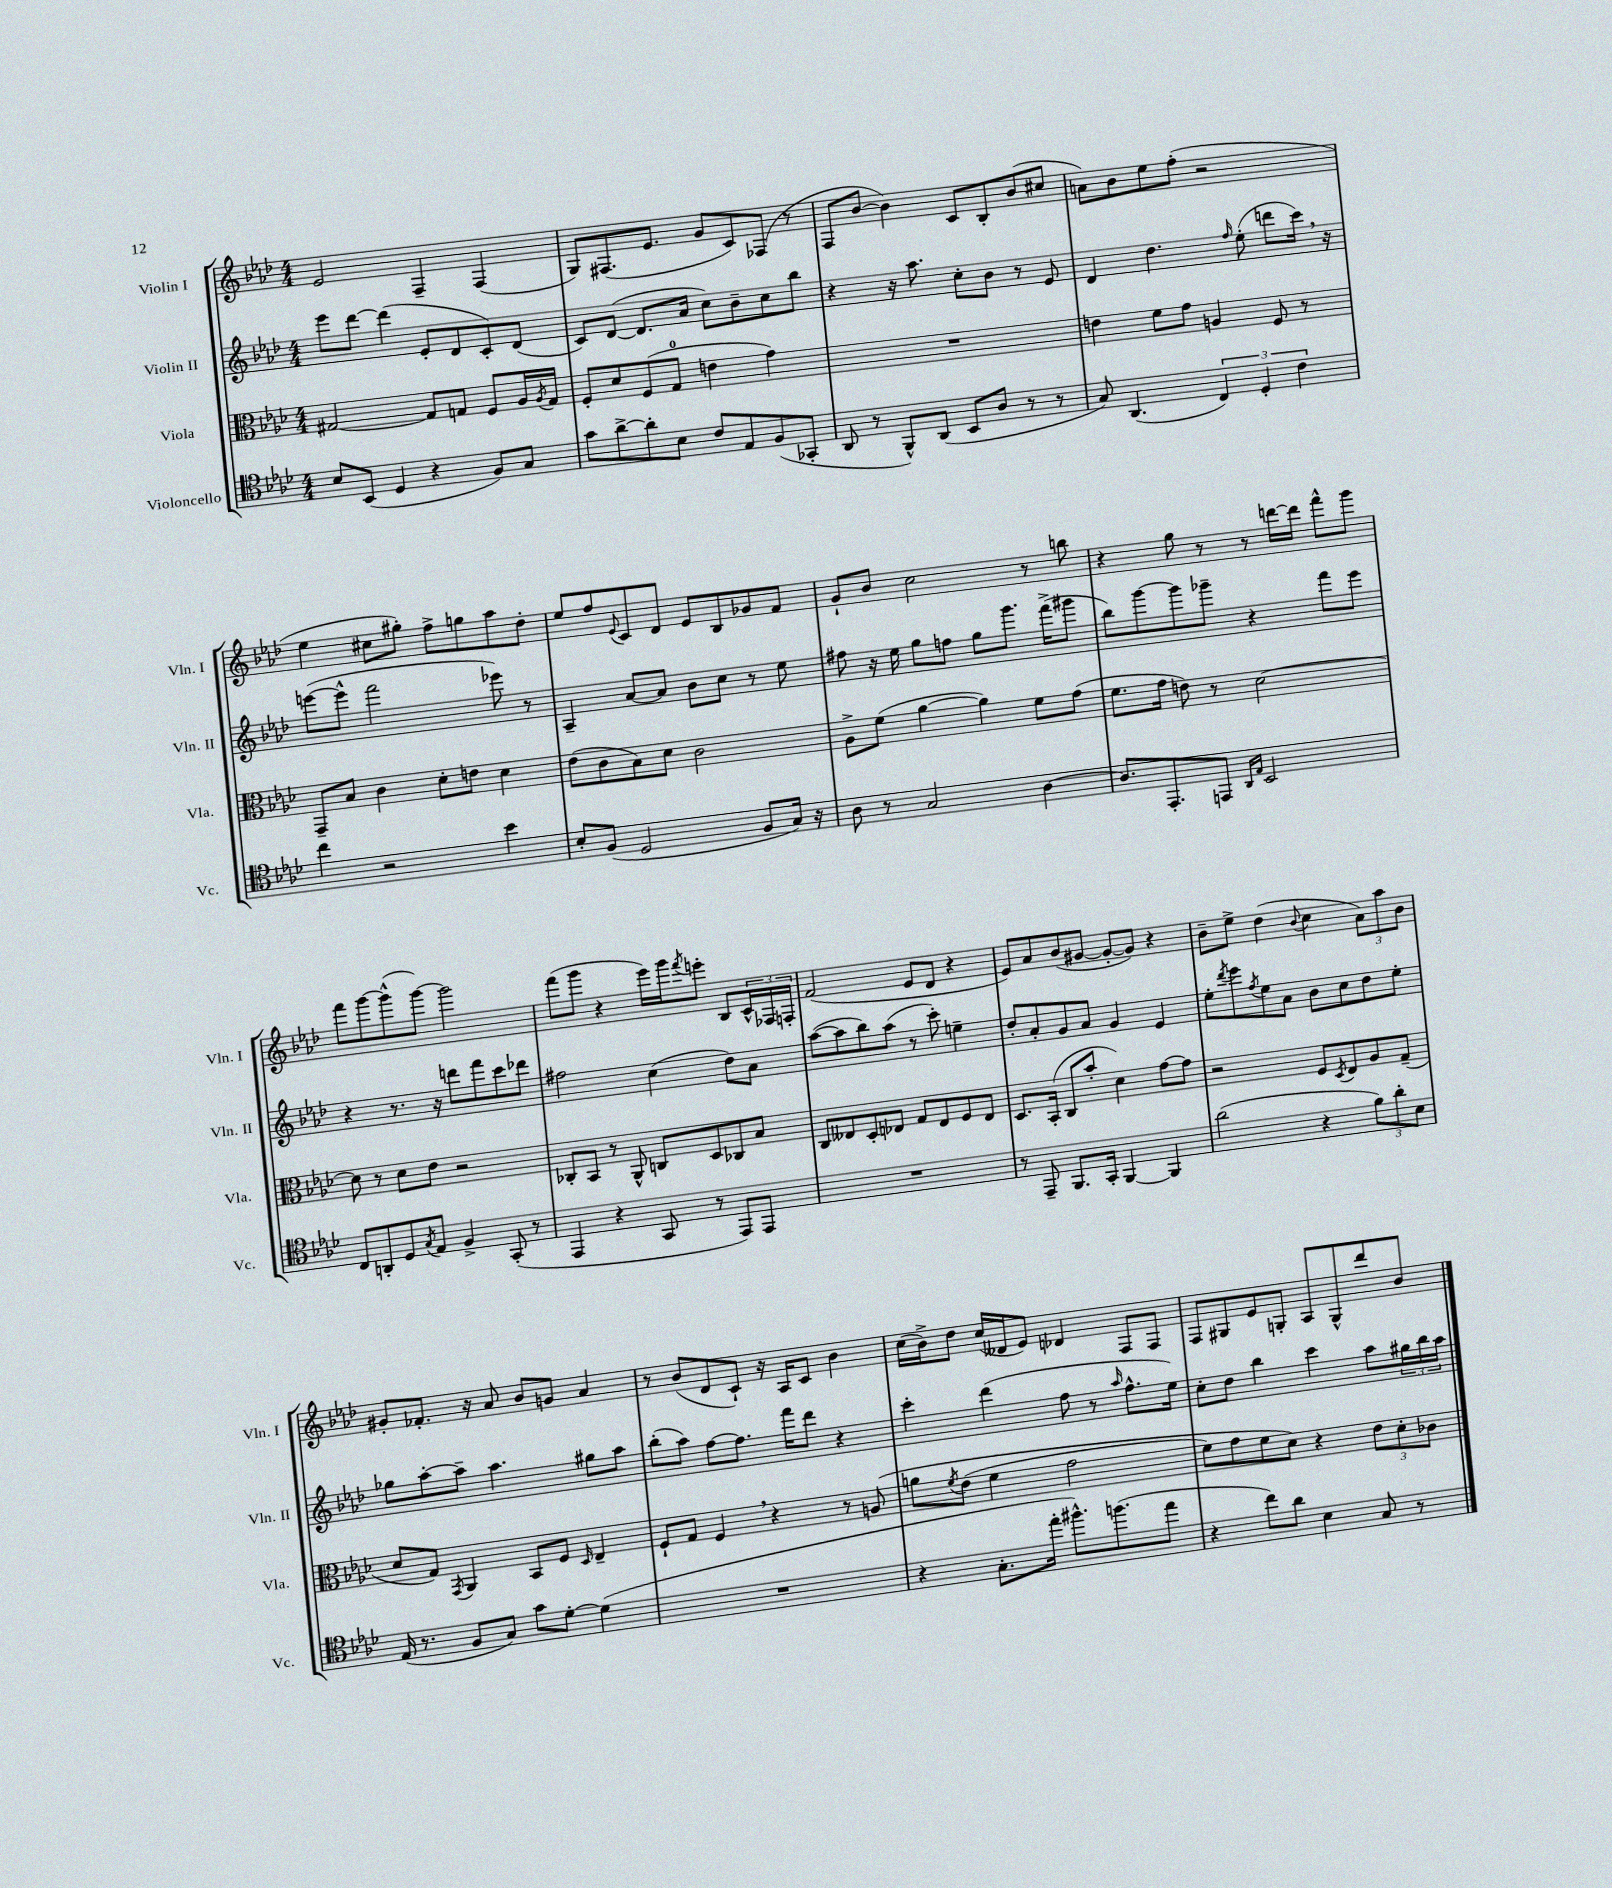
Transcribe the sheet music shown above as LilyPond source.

<<
\new StaffGroup <<
\new Staff = "s0" \with { instrumentName = "Violin I" shortInstrumentName = "Vln. I" } {
    \clef treble \key aes \major \numericTimeSignature \time 4/4
    ees'2 f4-- f4( |
    g8) fis8.( ees'8. g'8 c'8) fes8( r8 |
    f8 bes'8~ bes'4) c'8 bes8-. bes'8( cis''8 |
    a'8) bes'8 ees''8 f''8-.( r2 |
    ees''4 cis''8 gis''8-.) f''8-> g''8 aes''8 des''8-. |
    ees''8 f''8 \appoggiatura { ees'8 } c'8 des'8 ees'8 bes8 ges'8 f'8 |
    g'8-! bes'8 c''2 r8 b''8 |
    r4 g''8 r8 r8 d'''16~ d'''16 f'''8-^ g'''8 |
    f'''8 g'''8~ g'''8-^( g'''8~) g'''2 |
    f'''8( g'''8 r4 ees'''16) g'''16 \acciaccatura { f'''8 } e'''8-. bes8 \tuplet 3/2 { c'16-^ fes16 f16-. } |
    f'2( ees'8 des'8 r4 |
    ees'8) aes'8 bes'8( gis'8~ gis'8~-. gis'8) r4 |
    bes'8-- ees''8-> des''4( \appoggiatura { bes'8 } c''4 \tuplet 3/2 { aes'8) aes''8 bes'8 } |
    gis'8-. fes'8.-. r16 aes'8 bes'8 g'8 aes'4 |
    r8 bes'8( des'8 c'8-!) r16 aes16 c'8 bes'4 |
    c''16( bes'16->) des''8 c''16( deses'16 ees'8) des'4 f8 f8 |
    f8 gis8 ees'8 g8-. aes8 g8-^ des'''8 bes'8 \bar "|." |
}
\new Staff = "s1" \with { instrumentName = "Violin II" shortInstrumentName = "Vln. II" } {
    \clef treble \key aes \major \numericTimeSignature \time 4/4
    ees'''8 des'''8~ des'''4( ees'8-. des'8 c'8-.) des'8( |
    c'8) des'8~( des'8. aes'16 c''8) bes'8-- c''8 bes''8 |
    r4 r16 aes''8. c''8-. bes'8 r8 ees'8 |
    des'4 des''4. \grace { f''16 } ees''8-.( d'''8 c'''16) \breathe r16 |
    e'''8~( e'''8-^ f'''2 ees'''8) r8 |
    aes4-- aes'8~ aes'8 bes'8 c''8 r8 ees''8 |
    fis''8 r16 ees''16 g''8 f''8 g''8 g'''8. f'''16->( gis'''8 |
    bes''8) g'''8~ g'''8 ges'''8-- r4 f'''8 ees'''8 |
    r4 r8. r16 d'''8 f'''8 c'''8 des'''8 |
    fis''2 c''4( des''8) aes'8 |
    aes''8~( aes''8 bes''8) aes''8( r8 c'''8-.) e''4-- |
    des''8-. aes'8-. g'8 aes'8 g'4 ees'4 |
    ees''8-. \acciaccatura { des'''8 } ees'''8 \acciaccatura { f''8 } ees''8 aes'8 bes'8 c''8 des''8 ees''8-. |
    ges''8 aes''8~-. aes''8-- aes''4. gis''8 aes''8 |
    bes''8-.( aes''8) f''8~ f''8. f'''16 des'''8 r4 |
    c'''4-. des'''4( f''8 r8 \grace { aes''16 } f''8.-^ ees''16) |
    c''8-. des''8 bes''4 c'''4 aes''8 \tuplet 3/2 { gis''16 bes''16 aes''16 } \bar "|." |
}
\new Staff = "s2" \with { instrumentName = "Viola" shortInstrumentName = "Vla." } {
    \clef alto \key aes \major \numericTimeSignature \time 4/4
    gis2~ gis8 g8 f8 aes16 \acciaccatura { aes8 } g16 |
    f8-. des'8 f8( g8-0 e'4 g'4) |
    R1 |
    e'4 f'8 g'8 a4 f8 r8 |
    g,8-- bes8 c'4 des'8-. e'8 des'4 |
    ees'8( c'8 bes8) des'8 c'2 |
    aes8-> f'8( aes'4~ aes'4) f'8 g'8( |
    f'8. g'16 e'8) r8 des'2~ |
    des'8 r8 des'8 ees'8 r2 |
    ces8-. bes,8 r8 aes,8-^ c8 des8 ces8 bes8 |
    c8 eeses8 des8-. ees8 g8 ees8 f8 ees8 |
    des8. bes,16-.( c8 bes'8-. des'4) g'8~ g'8 |
    r2 f8 \acciaccatura { des8 } ees8 aes8 g8--( |
    des'8 g8) \acciaccatura { g,8 } aes,4 bes,8 f8 \grace { des16 } ees4-- |
    f8-! g8 f4 \breathe r4 r8 a8\( |
    a'8 \acciaccatura { f'8 } ees'8( f'4 g'2 |
    f'8) g'8 f'8 des'8\) r4 \tuplet 3/2 { ees'8 des'8-. ces'8 } \bar "|." |
}
\new Staff = "s3" \with { instrumentName = "Violoncello" shortInstrumentName = "Vc." } {
    \clef tenor \key aes \major \numericTimeSignature \time 4/4
    bes8 bes,8( des4 r4 f8) g8 |
    g'8 aes'8~-> aes'8-. bes8 c'8 ees8 f8( ges,8-. |
    aes,8 r8 f,8-^) aes,8( bes,8 aes8 r8 r8 |
    g8) aes,4.( \tuplet 3/2 { c4) des4-. c'4 } |
    c''4 r2 bes'4 |
    bes8-. f8( des2 f8 g16) r16 |
    aes8 r8 g2 aes4~ |
    aes8. ees,8.-. e,8 \grace { aes,16 ees16 } bes,2 |
    c8 a,8-. des8 \acciaccatura { g8 } ees8 f4-> g,8-.( r8 |
    ees,4 r4 g,8 r8 ees,8) ees,8 |
    R1 |
    r8 ees,8-- f,8. g,16-. f,4~ f,4 |
    aes'2( r4 \tuplet 3/2 { f'8) aes'8-. bes8 } |
    ees16( r8. f8 g8) g'8 des'8~-. des'4( |
    R1 |
    r4 g8.-. ees''16-. fis''8.-^) f''8.( ees''8 |
    r4 c''8) aes'8 bes4 g8 r8 \bar "|." |
}
>>
>>
\layout { \context { \Score \remove "Bar_number_engraver" } }
